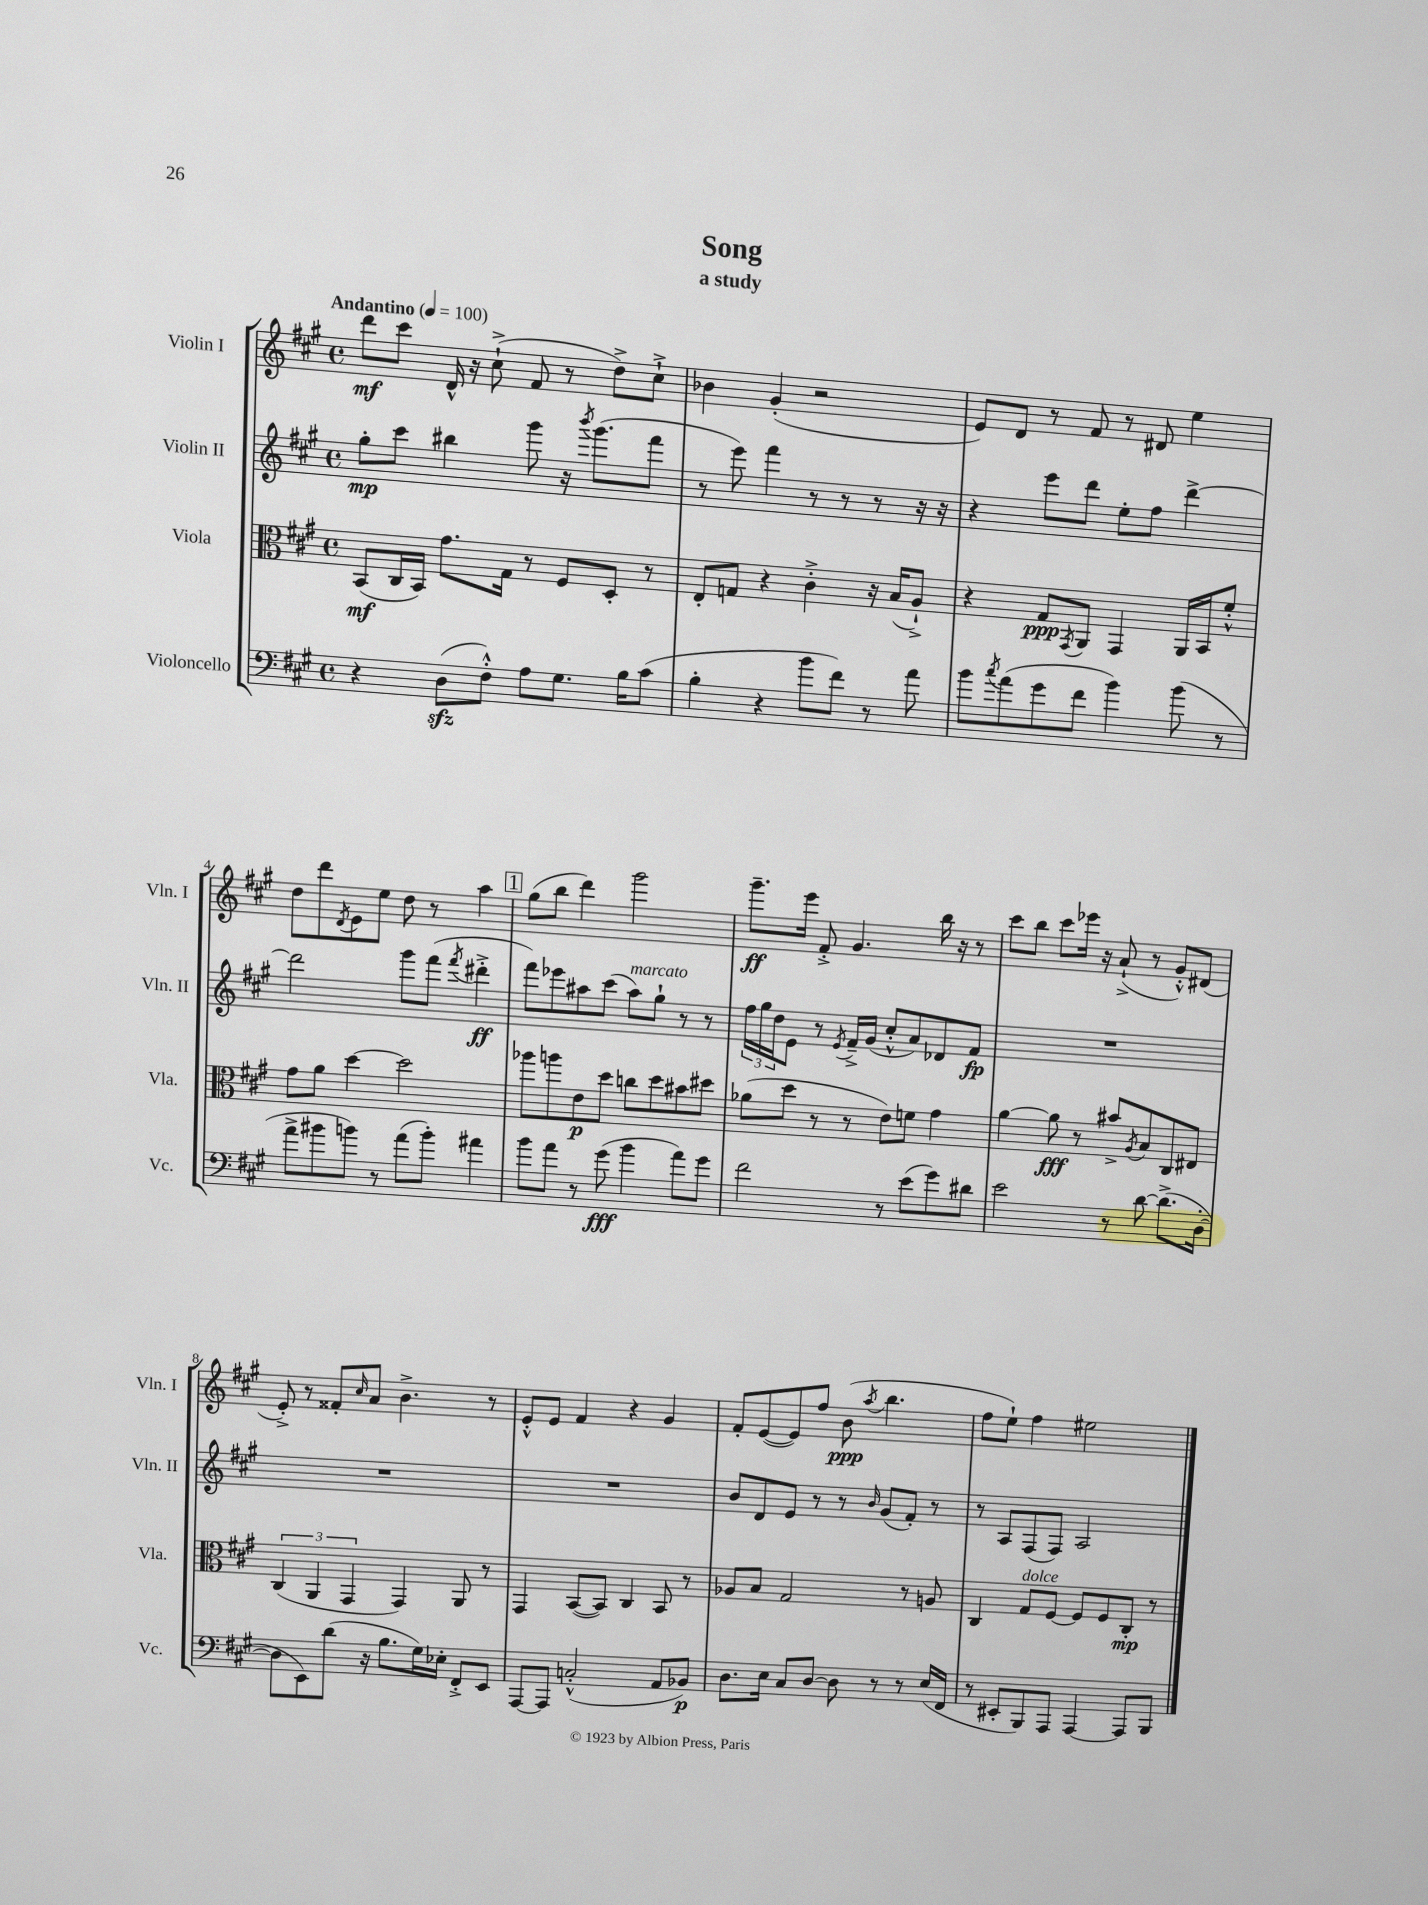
\header { title = "Song" subtitle = "a study" }
<<
\new StaffGroup <<
\new Staff = "s0" \with { instrumentName = "Violin I" shortInstrumentName = "Vln. I" } {
    \clef treble \key a \major \defaultTimeSignature \time 4/4 \tempo "Andantino" 4 = 100
    d'''8\mf cis'''8 d'16-^ r16 cis''8-!->( fis'8 r8 d''8->) cis''8-!-> |
    bes'4 gis'4-.( r2 |
    e'8) d'8 r8 fis'8 r8 dis'8 e''4 |
    d''8 d'''8 \acciaccatura { d'8 } e'8 e''8 d''8 r8 a''4 |
    \mark \markup { \box "1" } gis''8( b''8 d'''4) gis'''2 |
    gis'''8.--\ff e'''16 fis'8-.-> gis'4. b''16 r16 r8 |
    cis'''8 b''8 cis'''8 ees'''16 r16 a'8-!->( r8 gis'8-.-^) dis'8( |
    e'8-.->) r8 fisis'8-. \grace { cis''16 } a'8 b'4.-> r8 |
    e'8-.-^ e'8 fis'4 r4 gis'4 |
    fis'8-. e'8~( e'8) fis''8 b'8\ppp( \acciaccatura { a''8 } b''4. |
    fis''8 e''8-!) fis''4 eis''2 \bar "|." |
}
\new Staff = "s1" \with { instrumentName = "Violin II" shortInstrumentName = "Vln. II" } {
    \clef treble \key a \major \defaultTimeSignature \time 4/4
    gis''8-.\mp cis'''8 bis''4 gis'''8 r16 \acciaccatura { b'''8 } gis'''8.( fis'''8 |
    r8 e'''8) fis'''4 r8 r8 r8 r16 r16 |
    r4 e'''8 d'''8 e''8-. fis''8 d'''4~-> |
    d'''2 gis'''8 fis'''8( \acciaccatura { fis'''8 } dis'''4-.->\ff |
    \mark \markup { \box "1" } fis'''8) ees'''8 ais''8 cis'''8( ais''8^\markup { \italic "marcato" }) gis''8-! r8 r8 |
    \tuplet 3/2 { fis''16 gis''16 d''16 } e'8 r8 \acciaccatura { e'8 } fis'16---> gis'16( cis''8-.-^ a'8) des'8 fis'8\fp |
    R1 |
    R1 |
    R1 |
    b'8 d'8 e'8 r8 r8 \grace { b'16 } gis'8( fis'8-.) r8 |
    r8 a8 fis8( fis8) a2 \bar "|." |
}
\new Staff = "s2" \with { instrumentName = "Viola" shortInstrumentName = "Vla." } {
    \clef alto \key a \major \defaultTimeSignature \time 4/4
    b,8\mf( cis16 b,16) gis'8. gis16 r8 fis8 d8-. r8 |
    e8-. g8 r4 cis'4-.-> r16 b16( a8-!->) |
    r4 gis8\ppp \acciaccatura { gis,8 } a,8 gis,4 a,16 b,16 fis'8-.-^ |
    gis'8 a'8 d''4~ d''2 |
    \mark \markup { \box "1" } aes''8 a''8 e'8\p d''8 c''8 d''8 bis'8 dis''8 |
    aes'8( d''8 r8 r8 e'8) f'8 gis'4 |
    a'4~ a'8\fff r8 bis'8-> \acciaccatura { a8 } b8 cis8 eis8 |
    \tuplet 3/2 { cis4( a,4 gis,4 } gis,4) a,8 r8 |
    gis,4 b,8~( b,8) cis4 b,8 r8 |
    aes8 b8 gis2 r8 a8 |
    cis4 gis8^\markup { \italic "dolce" } fis8~ fis8 fis8 cis8-.\mp r8 \bar "|." |
}
\new Staff = "s3" \with { instrumentName = "Violoncello" shortInstrumentName = "Vc." } {
    \clef bass \key a \major \defaultTimeSignature \time 4/4
    r4 d8\sfz( fis8-.-^) a8 gis8. b16 cis'8( |
    b4-. r4 b'8 fis'8) r8 a'8 |
    b'8 \acciaccatura { cis''8 } a'8( gis'8 fis'8 b'4) b'8( r8 |
    a'8-> bis'8 b'8) r8 a'8( b'8-.) ais'4 |
    \mark \markup { \box "1" } b'8 a'8 r8 gis'8\fff( b'4 a'8) gis'8 |
    fis'2 r8 e'8( gis'8) dis'8 |
    e'2 r8 d'8~ d'8.->( d16~-. |
    d8 e,8) d'8( r16 b8. gis16) ees16-. fis,8-.-> e,8 |
    a,,8~ a,,8 c2-.-^( a,8 bes,8\p) |
    d8. e16 cis8 d8~ d8 r8 r8 e16( fis,16 |
    r8 eis,8-. b,,8) a,,8 a,,4~ a,,8 b,,8 \bar "|." |
}
>>
>>
